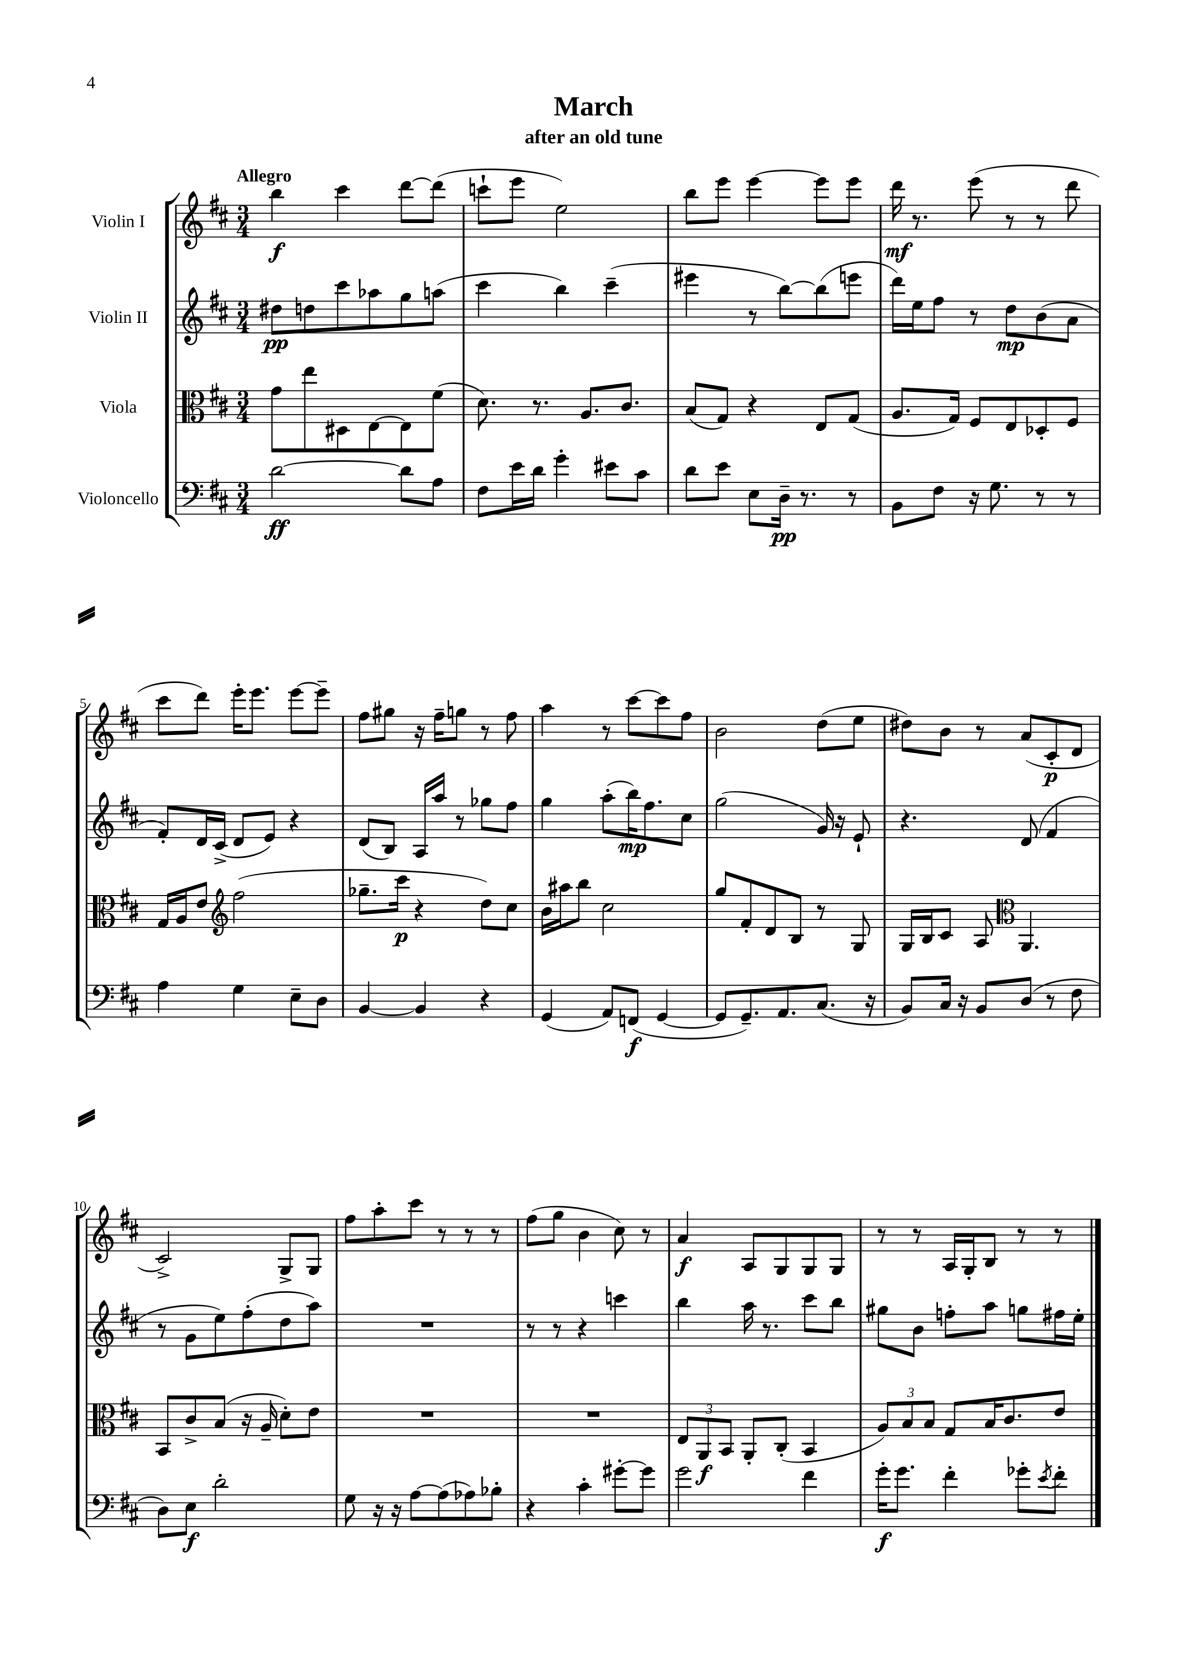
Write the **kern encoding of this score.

**kern	**kern	**kern	**kern
*staff4	*staff3	*staff2	*staff1
*clefF4	*clefC3	*clefG2	*clefG2
*k[f#c#]	*k[f#c#]	*k[f#c#]	*k[f#c#]
*M3/4	*M3/4	*M3/4	*M3/4
[2d\	8g\L	8dd#\L	4bb\
.	8ee\	8dd\	.
.	8D#\	8ccc#\	4ccc#\
.	[8E\	8aa-\	.
8d\]L	8E\]	8gg\	[8ddd\L
8A\J	(8f#\J	(8aa\J	(8ddd\]J
=	=	=	=
8F#\L	8.d\)	4ccc#\	8ccc`\L
16e\L	.	.	8eee\J
16d\JJ	8.r	.	.
4g'\	.	4bb\)	2ee\)
.	8.A/L	.	.
8e#\L	.	(4ccc#~\	.
.	8.c#/J	.	.
8c#\J	.	.	.
=	=	=	=
8d\L	(8B/L	4eee#\	8bb\L
8e\J	8G/J)	.	8eee\J
8E\L	4r	8r	[4eee\
16D~\Jk	.	[8bb\L)	.
8.r	.	.	.
.	8E/L	(8bb\]	8eee\]L
8r	(8G/J	8eee\J	8eee\J
=	=	=	=
8BB\L	8.A/L	16ddd\LL)	16ddd\
.	.	16ee\J	8.r
8F#\J	.	8ff#\J	.
.	16G/Jk)	.	.
16r	8F#/L	8r	(8eee\
8.G\	.	.	.
.	8E/	8dd\L	8r
8r	8D-'/	(8b\	8r
8r	8F#/J	8a\J	8ddd\
=	=	=	=
4A\	16G/LL	8f#'/L)	8ccc#\L
.	16A/J	.	.
.	8e/J	16d/L	8ddd\J)
.	.	(16c#^/JJ	.
*	*clefG2	*	*
4G\	(2ff#\	8d/L	16eee'\LK
.	.	.	8.eee\J
.	.	8e/J)	.
8E~\L	.	4r	[8eee\L
8D\J	.	.	8eee~\]J
=	=	=	=
[4BB/	8.gg-~\L	(8d/L	8ff#\L
.	.	8B/J)	8gg#\J
.	16ccc#\Jk	.	.
4BB/]	4r	16A/LL	16r
.	.	16aa/JJ	16ff#~\LK
.	.	8r	8gg\J
4r	8dd\L)	8gg-\L	8r
.	8cc#\J	8ff#\J	8ff#\
=	=	=	=
(4GG/	16b\LL	4gg\	4aa\
.	16aa#\J	.	.
.	8bb\J	.	.
8AA/L)	2cc#\	(8aa'\L	8r
(8FF/J	.	16bb\K)	[8ccc#\L
.	.	8.ff#\	.
[4GG/	.	.	8ccc#\]
.	.	8cc#\J	8ff#\J
=	=	=	=
8GG/]L	8gg/L	(2gg\	2b\
8.GG~/)	8f#'/	.	.
.	8d/	.	.
8.AA/	.	.	.
.	8B/J	.	.
(8.C#/J	8r	16g/)	(8dd\L
.	.	16r	.
.	8G/	8e`/	8ee\J
16r	.	.	.
=	=	=	=
8BB/L)	16G/LL	4.r	8dd#\L)
.	16B/J	.	.
16C#/Jk	8c#/J	.	8b\J
16r	.	.	.
8BB/L	8A/	.	8r
*	*clefC3	*	*
(8D/J	4.AA/	(8d/	(8a/L
8r	.	4f#/	8c#'/
8F#\	.	.	8d/J
=	=	=	=
8D\L)	8BB/L	8r	2c#^/)
8E\J	8c#^/	8g\L	.
2d'\	(8B/J	8ee\)	.
.	16r	(8ff#'\	.
.	16A~/	.	.
.	8d'\L)	8dd\	8G^/L
.	8e\J	8aa\J)	8G/J
=	=	=	=
8G\	2.r	2.r	8ff#\L
16r	.	.	8aa'\
16r	.	.	.
[8A\L	.	.	8ccc#\J
(8A\]	.	.	8r
8A-\)	.	.	8r
8B-'\J	.	.	8r
=	=	=	=
4r	2.r	8r	(8ff#\L
.	.	8r	8gg\J
4c#'\	.	4r	4b\
[8g#'\L	.	4ccc\	8cc#\)
8g#\]J	.	.	8r
=	=	=	=
2g\	12E/L	4bb\	4a/
.	12AA/	.	.
.	12BB/J	.	.
.	8AA'/L	16aa\	8A/L
.	.	8.r	.
.	(8C#'/J	.	8G/
4f#\	4BB/	8ccc#\L	8G/
.	.	8bb\J	8G/J
=	=	=	=
16g'\LK	12A/L)	8gg#\L	8r
8.g\J	.	.	.
.	12B/	.	.
.	.	8b\J	8r
.	12B/J	.	.
4f#'\	8G/L	8ff'\L	16A/LL
.	.	.	16G'/J
.	16B/K	8aa\J	8B/J
.	8.c#/	.	.
8g-'\L	.	8gg\L	8r
8qe/	.	.	.
8f#'\J	8e/J	16ff#\L	8r
.	.	16ee'\JJ	.
==	==	==	==
*-	*-	*-	*-
